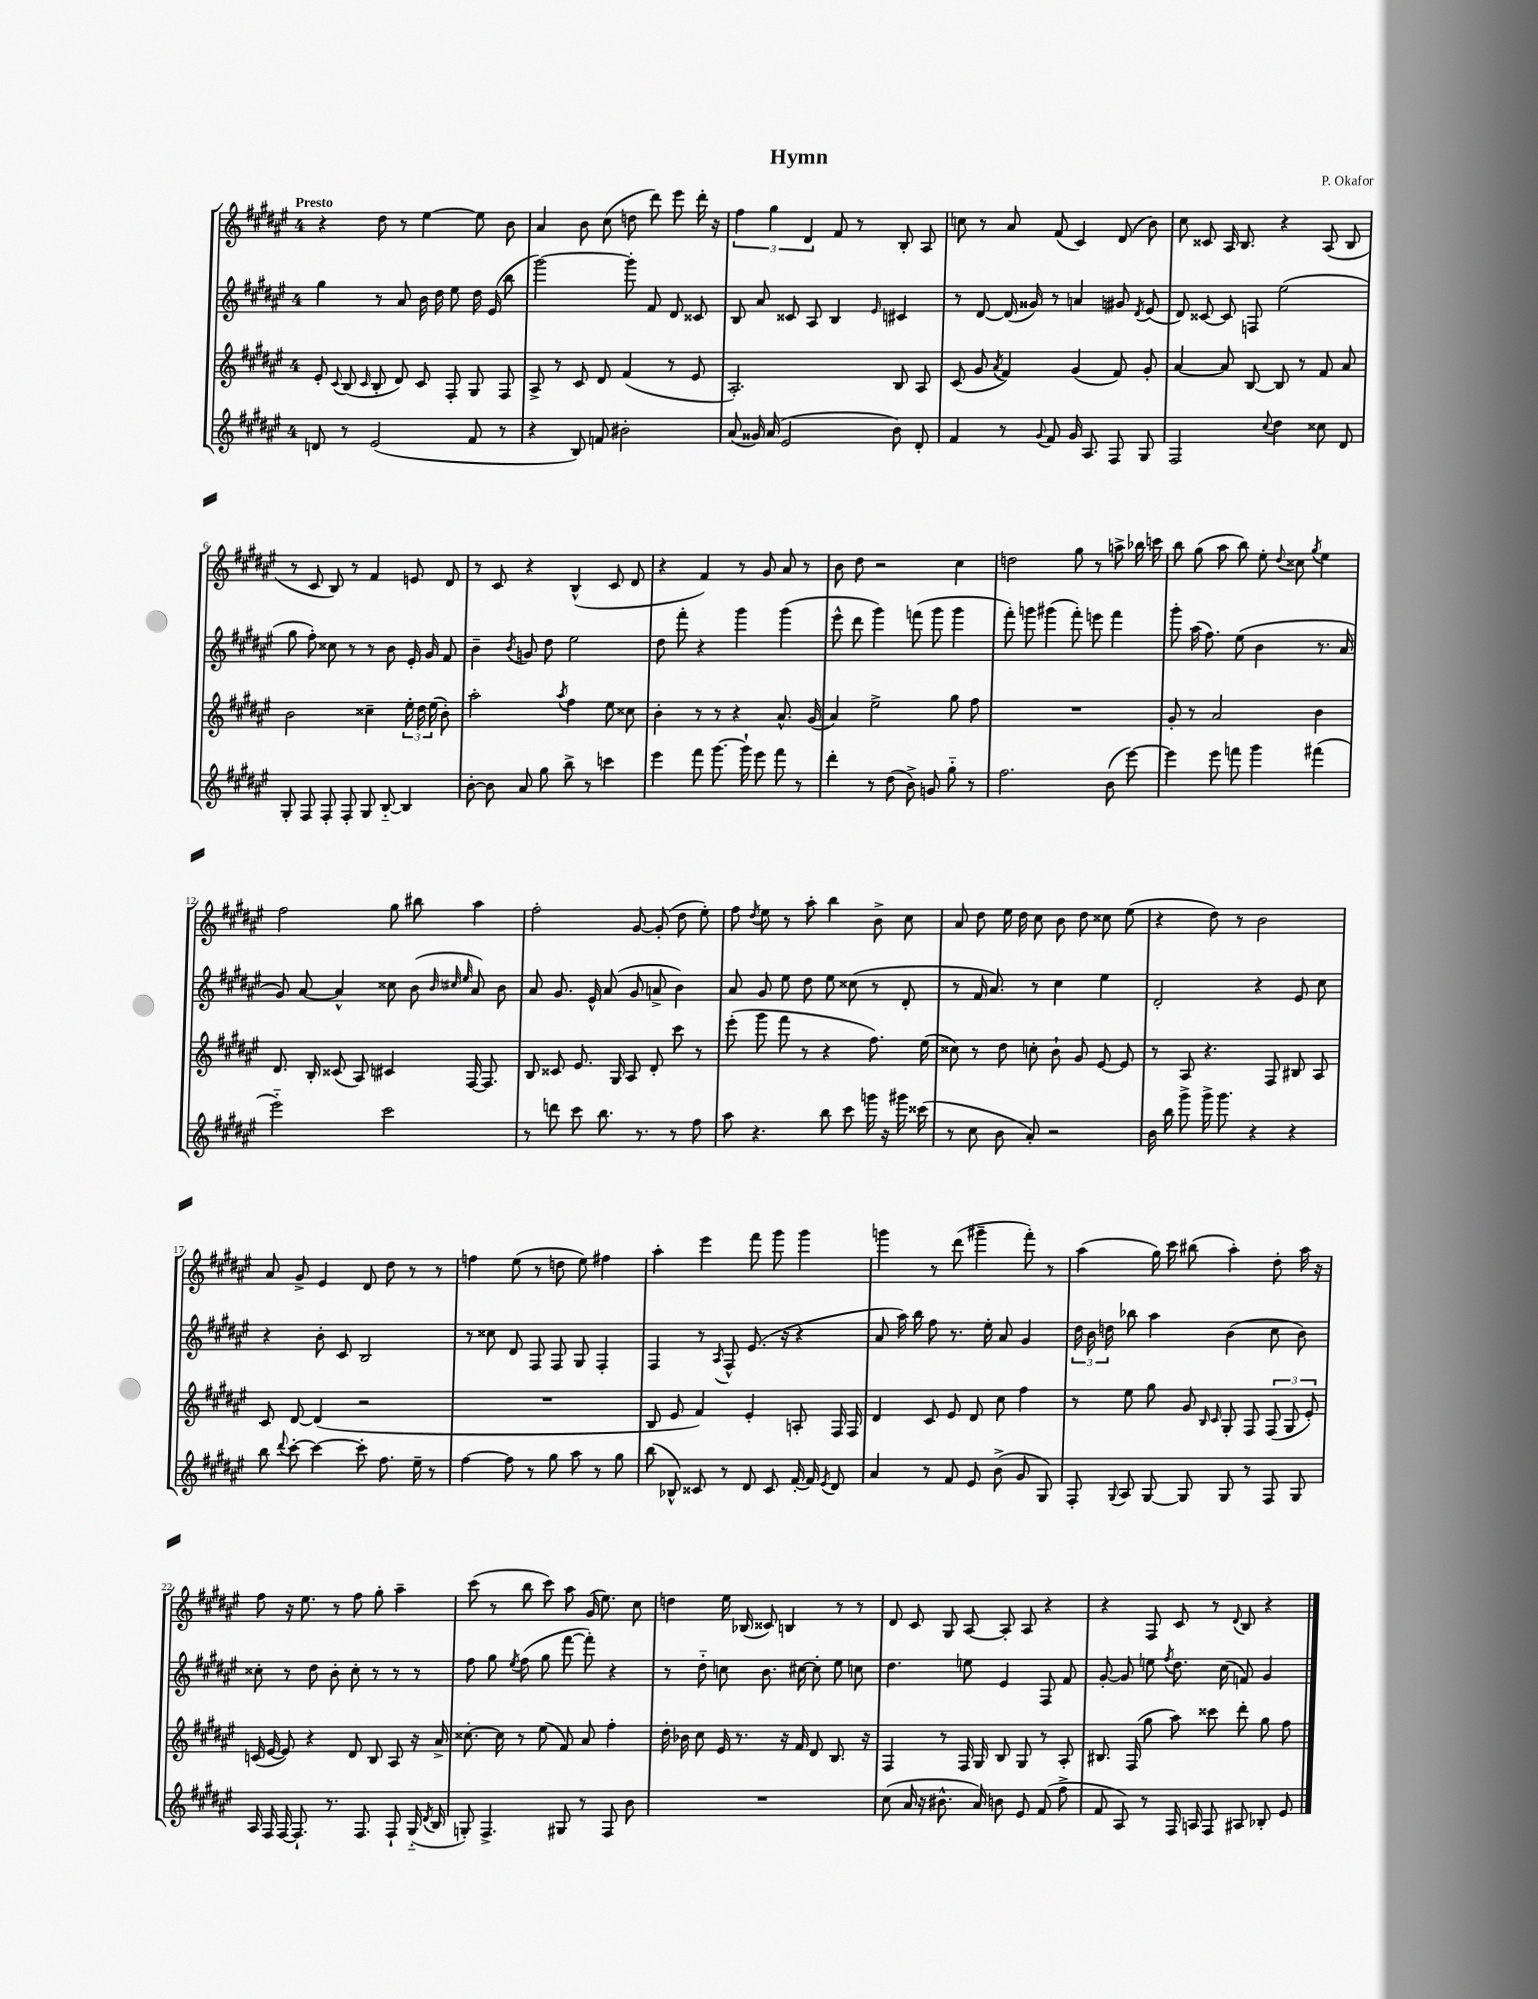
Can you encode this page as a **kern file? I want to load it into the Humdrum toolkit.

**kern	**kern	**kern	**kern
*staff4	*staff3	*staff2	*staff1
*clefG2	*clefG2	*clefG2	*clefG2
*k[f#c#g#d#a#e#]	*k[f#c#g#d#a#e#]	*k[f#c#g#d#a#e#]	*k[f#c#g#d#a#e#]
*M4/4	*M4/4	*M4/4	*M4/4
8d/	8e#'/	4gg#\	4r
.	8qqc#/	.	.
8r	(8B/	.	.
.	16qqc#/	.	.
(2e#/	8B'/	8r	8dd#\
.	8d#/)	8a#/	8r
.	8c#/	16b\	[4ee#\
.	.	16dd#\	.
.	8F#'/	8ee#\	.
8f#/	8G#/	16dd#\	8ee#\]
.	.	(16e#/	.
8r	8F#/	8bb\	8b\
=	=	=	=
4r	8A#^/	[2ggg#\)	4a#/
.	8r	.	.
8B/)	8c#/	.	8b\
8f/	8d#/	.	(8cc#\
2b#'\	(4f#/	8ggg#'\]	8dd\
.	.	8f#/	8ddd#\)
.	8r	8d#/	8eee#\
.	8e#/	8c##/	16ddd#'\
.	.	.	16r
=	=	=	=
(8a#/	2.A#'/)	8B/	6ff#\
16g##/)	.	8a#/	.
.	.	.	6gg#\
(16a#/	.	.	.
2e#/	.	8c##/	.
.	.	.	6d#/
.	.	8A#/	.
.	.	4B/	8f#/
.	.	.	8r
.	.	16qqe#/	.
8b\)	8B/	4c#/	8B'/
8d#'/	8A#/	.	8A#/
=	=	=	=
4f#/	(8c#/	8r	8cc\
.	8g#/	[8d#/	8r
.	8qa#/	.	.
8r	4f#/)	(16d#/]	8a#/
.	.	16g##/)	.
8qqg#/	.	.	.
8f#/	.	8r	(8f#/
16g#/	(4g#/	4a/	4c#/)
8.A#/	.	.	.
8F#/	8f#/)	8g#/	(8d#/
.	.	8qd#/	.
8G#/	8g#'/	(8e#/	8b\)
=	=	=	=
2F#/	[4a#/	8d#/)	8cc#\
.	.	[8c##/	8c##/
.	8a#/]	8c##/]	16A#/
.	.	.	8.B/
.	[8B/	8F/	.
8qqcc#/	.	.	.
4dd#\	8B/]	(2ee#\	4r
.	8r	.	.
8cc##\	8f#/	.	(8A#/
8d#/	8a#/	.	8B/
=	=	=	=
8G#'/	2b\	8gg#\	8r
8F#/	.	8ff#'\)	8c#/
8F#'/	.	8cc##\	8B/)
8F#'/	.	8r	8r
8G#/	4cc##~\	8r	4f#/
[8B'~/	.	8b\	.
4B/]	24ee#'\	16e#'/	8e/
.	24dd#\	.	.
.	.	16g#/	.
.	(24ee#\	.	.
.	8b'\)	8f#/	8d#/
=	=	=	=
[8b'\	2aa#'\	4b~\	8r
8b\]	.	.	8c#/
.	.	8qb/	.
8a#/	.	8g/	4r
8gg#\	.	8dd#\	.
.	8qaa#/	.	.
8bb^\	4ff#\	2ee#\	(4B^^/
8r	.	.	.
4ccc\	8ee#\	.	8c#/
.	8cc##\	.	8d#/
=	=	=	=
4eee#\	4b'\	8dd#\	4r
.	.	8fff#'\	.
8fff#\	8r	4r	4f#/)
[8.ggg#\	8r	.	.
.	4r	4ggg#\	8r
16ggg#`\]	.	.	.
8eee#\	.	.	8g#/
8fff#\	8.a#^^/	(4ggg#\	8a#/
8r	.	.	8r
.	(16g#/	.	.
=	=	=	=
4ddd#'\	4a#/)	8eee#^^\	8b\
.	.	8ddd#\	8dd#\
8r	2ee#^\	4ggg#\)	2r
(8dd#\	.	.	.
8b^\)	.	(8fff\	.
8g/	.	8ggg#\	.
8gg#'~\	8gg#\	4ggg#\	4cc#\
8r	8ff#\	.	.
=	=	=	=
2.ff#\	1r	8fff#'\)	2dd\
.	.	8ggg\	.
.	.	(4ggg#\	.
.	.	8fff#'\)	8gg#\
.	.	8eee\	8r
(8b\	.	4fff#\	8aa^\
[8eee#\)	.	.	16bb-\
.	.	.	16ccc\
=	=	=	=
4eee#\]	8g#'/	8ggg#'\	8bb\
.	8r	(16aa#\	(8gg#\
.	.	8.ff#\)	.
8eee#\	2a#/	.	8aa#\
8fff\	.	(8ee#\	8bb\)
4ggg#\	.	4b\	8ee#'\
.	.	.	8qqdd#/
.	.	.	8cc##\
.	.	.	8qgg#/
(4fff#\	4b\	8.r	4ee#\
.	.	16a#/	.
=	=	=	=
2eee#'~\)	8.d#/	8g#/)	2ff#\
.	.	[8a#/	.
.	16B'/	.	.
.	(8c##/	4a#^^/]	.
.	8A#/)	.	.
2ccc#\	4c#/	8cc##\	8gg#\
.	.	(8b\	8bb#\
.	.	32qqb/	.
.	.	32qqcc#/	.
.	.	32qqee#/	.
.	[16F#/	8a#/)	4aa#\
.	8.F#/]	.	.
.	.	8b\	.
=	=	=	=
8r	8B/	8a#/	2ff#'\
8ddd\	8c##/	8.g#/	.
8ccc#\	8.e#/	.	.
.	.	16e#^^/	.
8.bb\	.	(8a#/	.
.	16G#/	.	.
.	8A#/	8g#/	[8g#/
8.r	.	.	.
.	8d#'/	8a^/	(8g#'/]
8r	8ccc#\	4b\)	8dd#\
8ff#\	8r	.	8ee#'\)
=	=	=	=
8aa#\	(8eee#'\	8a#/	8ff#\
.	.	.	8qdd#/
4.r	8ggg#\	8g#/	8ee#\
.	8fff#\	8ee#\	8r
.	8r	8dd#\	8aa#'\
8bb\	4r	8ee#\	4bb\
8ccc#\	.	(8cc##\	.
16ggg\	8.ff#\)	8r	8b^\
16r	.	.	.
16ggg#\	.	8d#'/	8cc#\
(16ccc##\	(16ee#\	.	.
=	=	=	=
8r	8cc##\)	8r	8a#/
8cc#\	8r	16f#/	8dd#\
.	.	8.a#/)	.
8b\	8dd#\	.	16ee#\
.	.	.	16dd#\
8a#'/)	8cc'\	8r	8cc#\
2r	8b`\	4cc#\	8b\
.	8g#/	.	8dd#\
.	[8e#/	4ee#\	8cc##\
.	8e#/]	.	(8ee#\
=	=	=	=
16b\	8r	2d#'/	4r
16bb\	.	.	.
8ggg#^\	8A#/	.	.
16ggg#^\	4.r	.	8dd#\)
8.ggg#\	.	.	.
.	.	.	8r
4r	.	4r	2b\
.	8F#/	.	.
4r	8B#/	8e#/	.
.	8A#/	8cc#\	.
=	=	=	=
8bb\	8c#/	4r	8a#/
8qqddd#/	.	.	.
[8ccc#'\	[8d#/	.	8g#^/
4ccc#\_	(4d#/]	8b'\	4e#/
.	.	8c#/	.
8ccc#'\]	2r	2B/	8d#/
8.ff#\	.	.	8dd#\
.	.	.	8r
16ee#~\	.	.	.
8r	.	.	8r
=	=	=	=
[4ff#\	1r	8r	4ff\
.	.	8cc##\	.
8ff#\]	.	8d#/	(8ee#\
8r	.	8F#/	8r
8gg#\	.	8F#/	8dd\
8aa#\	.	8G#/	8ee#\)
8r	.	4F#'/	4ff#\
8gg#\	.	.	.
=	=	=	=
(8bb\	8B/	4F#/	4aa#'\
8B-^^/)	8e#/	.	.
8c##/	4f#/)	8r	4eee#\
.	.	8qA#/	.
8r	.	8F#^^/	.
8d#/	4e#'/	(8.e#/	8fff#\
8c##/	.	.	8ggg#\
.	.	16r	.
[16f#'/	8A'/	4r	4ggg#\
16f#/]	.	.	.
8qe#/	.	.	.
8d#/	16F#/	.	.
.	16F#/	.	.
=	=	=	=
4a#/	4d#/	8a#/	4ggg\
.	.	16aa#\)	.
.	.	16bb\	.
8r	8c#/	8ff#\	8r
8f#/	8e#/	8.r	(8ddd#\
8e#/	8d#/	.	4ggg#~\
.	.	16ee#'\	.
(8b^\	8cc#\	8a#/	.
8g#/	4ff#\	4g#/	8fff#'\)
8G#/)	.	.	8r
=	=	=	=
8F#'/	8r	24dd#\	(4aa#\
.	.	24b\	.
.	.	24dd\	.
8qqG#/	.	.	.
8A#/	8ee#\	8bb-\	.
[8G#/	8gg#\	4aa#\	16gg#\)
.	.	.	16ccc#\
8G#/]	8g#/	.	(8bb#\
.	16qqB/	.	.
.	16qqc#/	.	.
8G#/	8G#'/	(4b\	4aa#'\)
8r	8F#/	.	.
8F#/	(12F#/	8cc#\	8dd#'\
.	12G#/	.	.
8G#/	.	8b\)	16aa#\
.	12e#'/)	.	.
.	.	.	16r
=	=	=	=
16A#/	(16c/	8cc##'\	8ff#\
16F#/	[16e#/	.	.
[16F#/	8e#/])	8r	16r
8.F#`/]	.	.	8.ee#\
.	4r	8dd#\	.
8.r	.	8b'\	8r
.	8d#/	8cc##'\	8ff#\
8.F#/	.	.	.
.	8B/	8r	8gg#'\
8F#`/	8A#/	8r	4aa#~\
(16G#'~/	16r	8r	.
8qd#/	.	.	.
16B/	16a#^/	.	.
=	=	=	=
8G'/)	[8.cc##'\	8ff#\	(8ccc#\
4.F#^/	.	8gg#\	8r
.	16cc##\]	.	.
.	.	8qee#/	.
.	8r	(8ff#\	8bb\
.	(8ee#\	8gg#\	8ccc#\)
8G#/	8f#/)	[8fff#\	8aa#\
8r	8a#/	8fff#'\])	(16g#/
.	.	.	8.ee#\)
8F#/	4ff#'\	4r	.
8b\	.	.	8cc#\
=	=	=	=
1r	16dd#'\	8r	4dd\
.	16b-\	.	.
.	8cc#\	8dd#'~\	.
.	16e#/	8cc\	16ee#\
.	8.r	.	(16B-/
.	.	8.b\	8c##/)
.	16r	.	4B/
.	16f#/	[16cc#\	.
.	8d#/	8cc#'\]	.
.	8.B/	8ee#\	8r
.	.	8cc\	8r
.	16r	.	.
=	=	=	=
(8cc#\	4F#/	4.dd#\	8d#/
16a#/	.	.	8c#/
16r	.	.	.
8.b#^^\	8r	.	8G#/
.	16F#/	8ee\	[8A#/
16a#/)	16G#/	.	.
8b\	8B/	4e#/	8A#'/]
8e#/	8G#/	.	8A#/
(8f#/	8r	8F#/	4r
8ff#^\	8A#'/	8f#/	.
=	=	=	=
8f#/	8.B#/	[8g#'/	4r
8A#/)	.	8g#/]	.
.	(16F#/	.	.
8r	8gg#\	8ee\	8F#/
.	.	8qff#/	.
16F#/	8aa#\)	8.dd#\	8c#/
16A/	.	.	.
8F#/	8ccc##\	.	8r
.	.	(16cc#\	.
.	.	.	8qqd#/
8A#/	8ddd#'\	8f/)	8B/
8B-'/	8gg#\	4g#/	4r
8e#/	8ff#\	.	.
==	==	==	==
*-	*-	*-	*-
